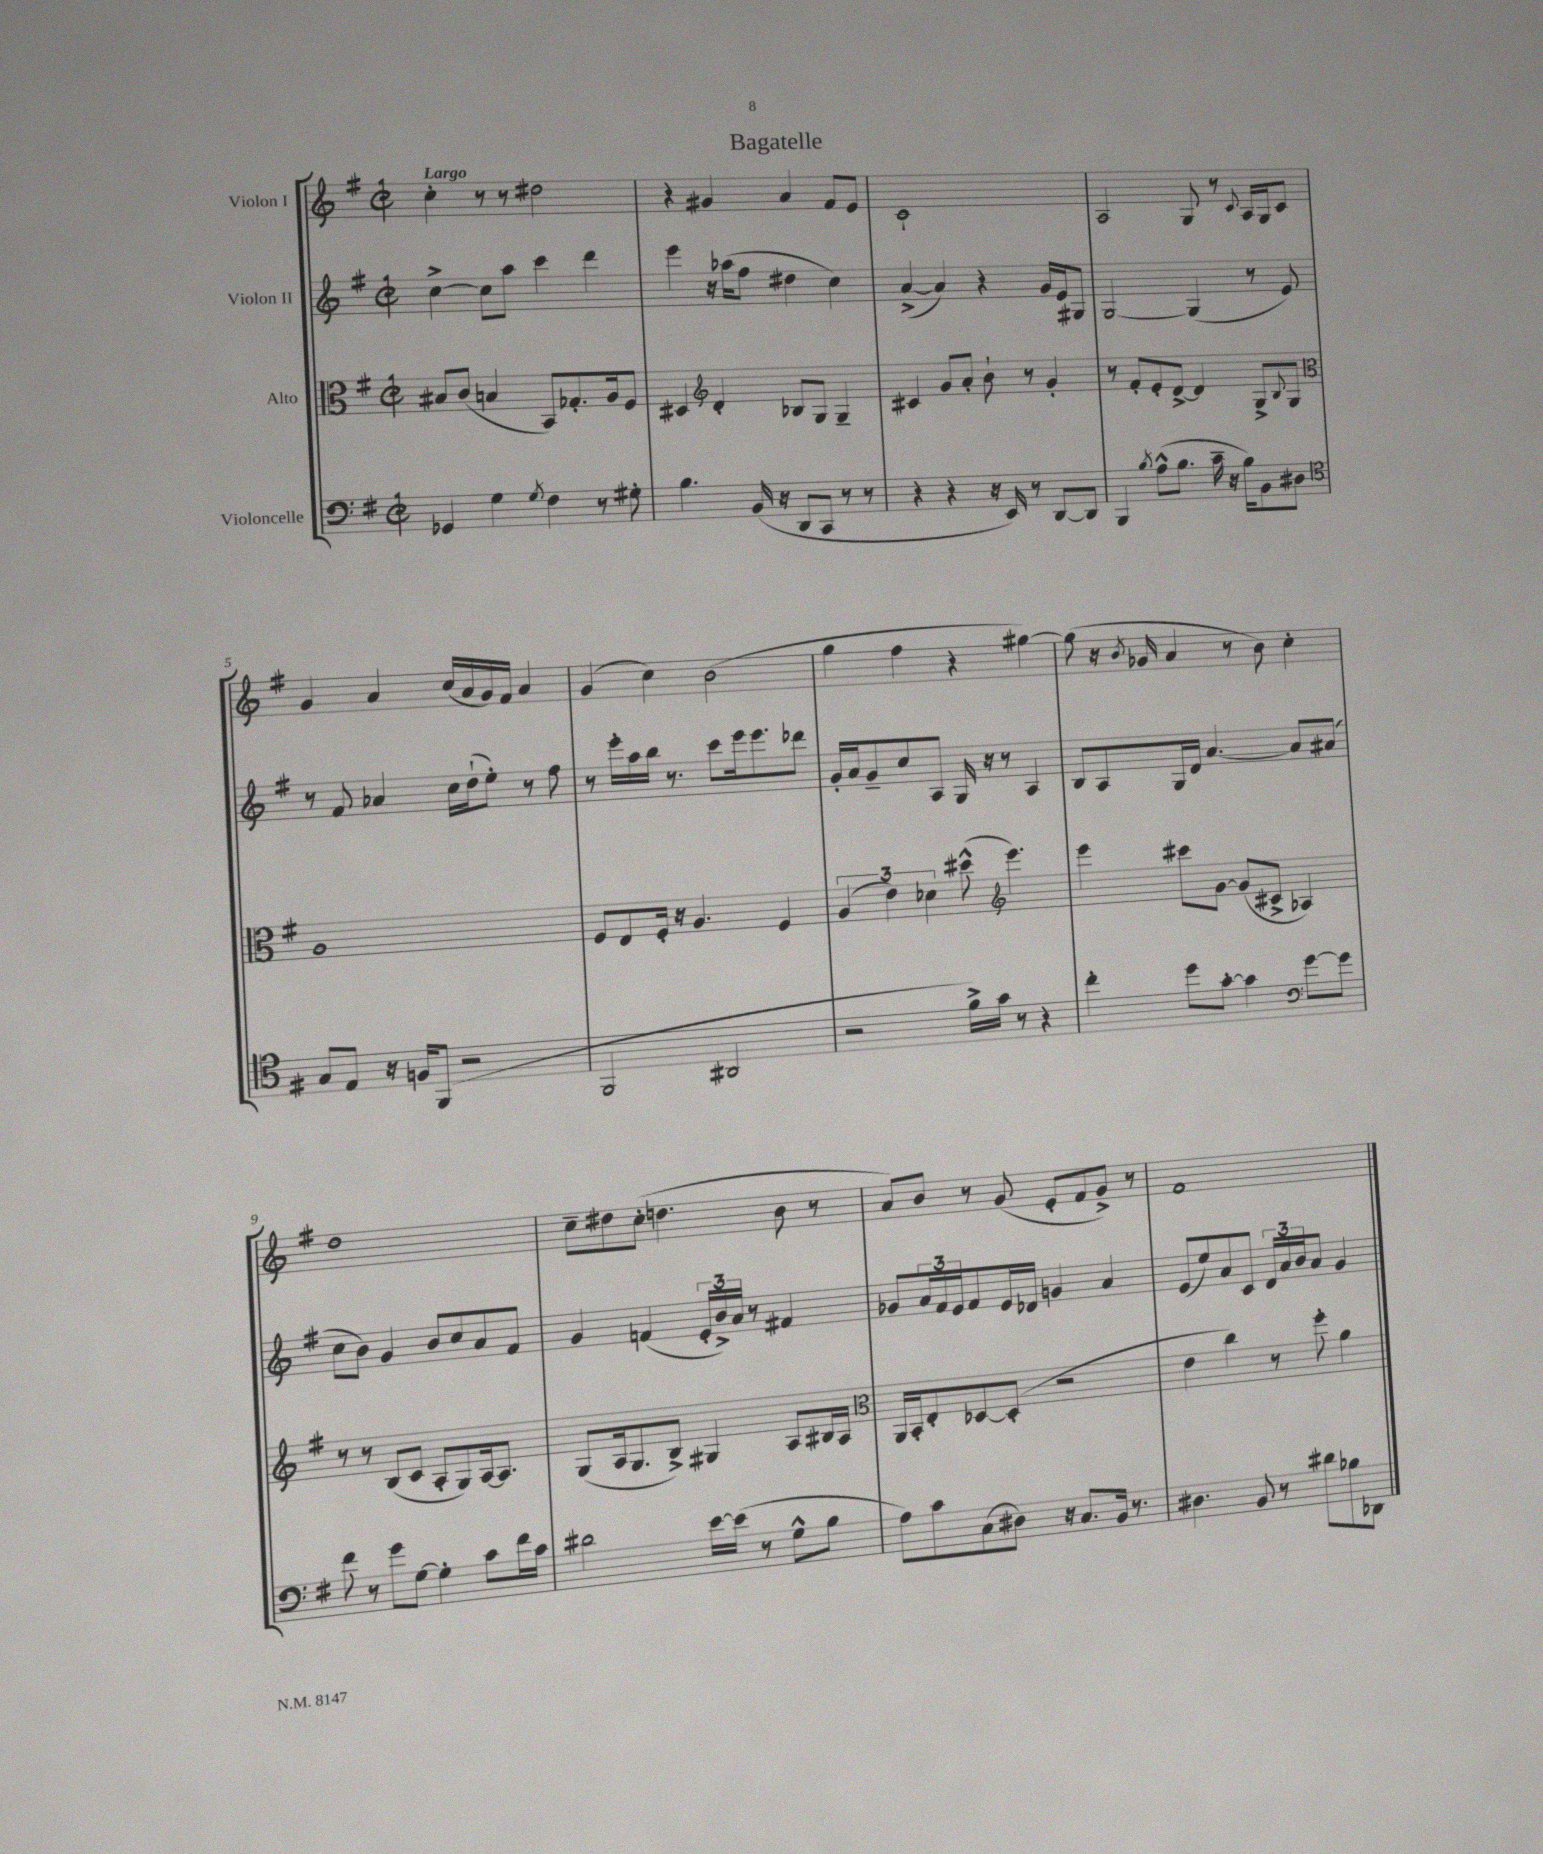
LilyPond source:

\header { title = "Bagatelle" }
<<
\new StaffGroup <<
\new Staff = "s0" \with { instrumentName = "Violon I" } {
    \clef treble \key g \major \defaultTimeSignature \time 2/2 \tempo "Largo"
    c''4-. r8 r8 dis''2 |
    r4 gis'4 a'4 fis'8 e'8 |
    c'1-! |
    a2 g8 r8 \appoggiatura { c'8 } a16 g16 c'8 |
    g'4 a'4 c''16( a'16 g'16) fis'16 a'4 |
    g'4( c''4) b'2( |
    g''4 fis''4 r4 gis''4~) |
    gis''8( r16 \acciaccatura { b'8 } ges'16 a'4 r8 b'8) c''4-. |
    d''1 |
    c''8-- dis''8 c''8-.( d''4. b'8 r8 |
    a'8) b'8 r8 g'8( e'8-. fis'8 g'8->) r8 |
    fis'1 \bar "|." |
}
\new Staff = "s1" \with { instrumentName = "Violon II" } {
    \clef treble \key g \major \defaultTimeSignature \time 2/2
    c''4~-> c''8 a''8 c'''4 d'''4 |
    e'''4 r16 aes''16( fis''8 dis''4 c''4) |
    a'4~->( a'4) r4 g'16 e'16 gis8 |
    g2~ g4( r8 e'8) |
    r8 fis'8 aes'4 c''16 d''16-!( e''8-.) r8 fis''8 |
    r8 e'''16-. a''16 b''16 r8. c'''8 e'''16 e'''8. des'''8 |
    g'16-. a'16 g'8-- c''8 a8 g16 r16 r8 a4 |
    b8 a8 g16 d'16 a'4.~ a'8 ais'8( |
    c''8 b'8) g'4 b'8 c''8 a'8 fis'8 |
    g'4 f'4( \tuplet 3/2 { e'16-. b'16->) a'16 } r8 fis'4 |
    ges'8 \tuplet 3/2 { a'16 fis'16 e'16 } fis'8 e'16 des'16 g'4 a'4 |
    e'8( e''8) a'8 c'8 \tuplet 3/2 { d'16 a'16 b'16 } a'8 g'4 \bar "|." |
}
\new Staff = "s2" \with { instrumentName = "Alto" } {
    \clef alto \key g \major \defaultTimeSignature \time 2/2
    bis8 c'8( b4 b,8) ges8.-. a16 fis8 |
    dis4 \clef treble d'4-. bes8 g8 g4-- |
    cis'4 g'8 a'8-. b'8-! r8 g'4-. |
    r8 fis'8-. e'8-. d'8~-> d'4 g8-> \appoggiatura { b8 } g8 |
    \clef alto a1 |
    fis8 e8 fis16-. r16 a4. fis4 |
    \tuplet 3/2 { a4( e'4) des'4 } dis''8-^( \clef treble e'''4.) |
    e'''4 cis'''8 g'8~ g'8( cis'8-> aes4) |
    r8 r8 b8( c'8 a8-. g8) a16~ a8. |
    g8( a16 g8. b8->) gis4 a8 bis16 a16 |
    \clef alto a,16 b,16-. e8-. des8~ des8-.( r2 |
    e'4 c''4) r8 fis''8-. a'4 \bar "|." |
}
\new Staff = "s3" \with { instrumentName = "Violoncelle" } {
    \clef bass \key g \major \defaultTimeSignature \time 2/2
    ges,4 g4 \acciaccatura { g8 } fis4 r8 gis8-. |
    b4. b,16( r16 d,8 c,8 r8 r8 |
    r4 r4 r16 e,16) r8 d,8~ d,8 |
    b,,4 \acciaccatura { b8 } a8-^( b8. c'16-- r16 b16) b,8 dis8 |
    \clef tenor g8 e8 r16 f16 fis,8( r2 |
    fis,2 ais,2 |
    r2 fis'16->) g'16 r8 r4 |
    c''4-. d''8 g'8~-. g'4 \clef bass g'8~ g'8 |
    fis'8 r8 g'8 g8~ g4-. c'8 fis'16 c'16 |
    dis'2 e'16~ e'16( r8 g8-^ b8 |
    a8) c'8 c8( dis8) r16 c8. b,16 r8. |
    dis4. b,8 r8 dis'8 bes8 des,8 \bar "|." |
}
>>
>>
